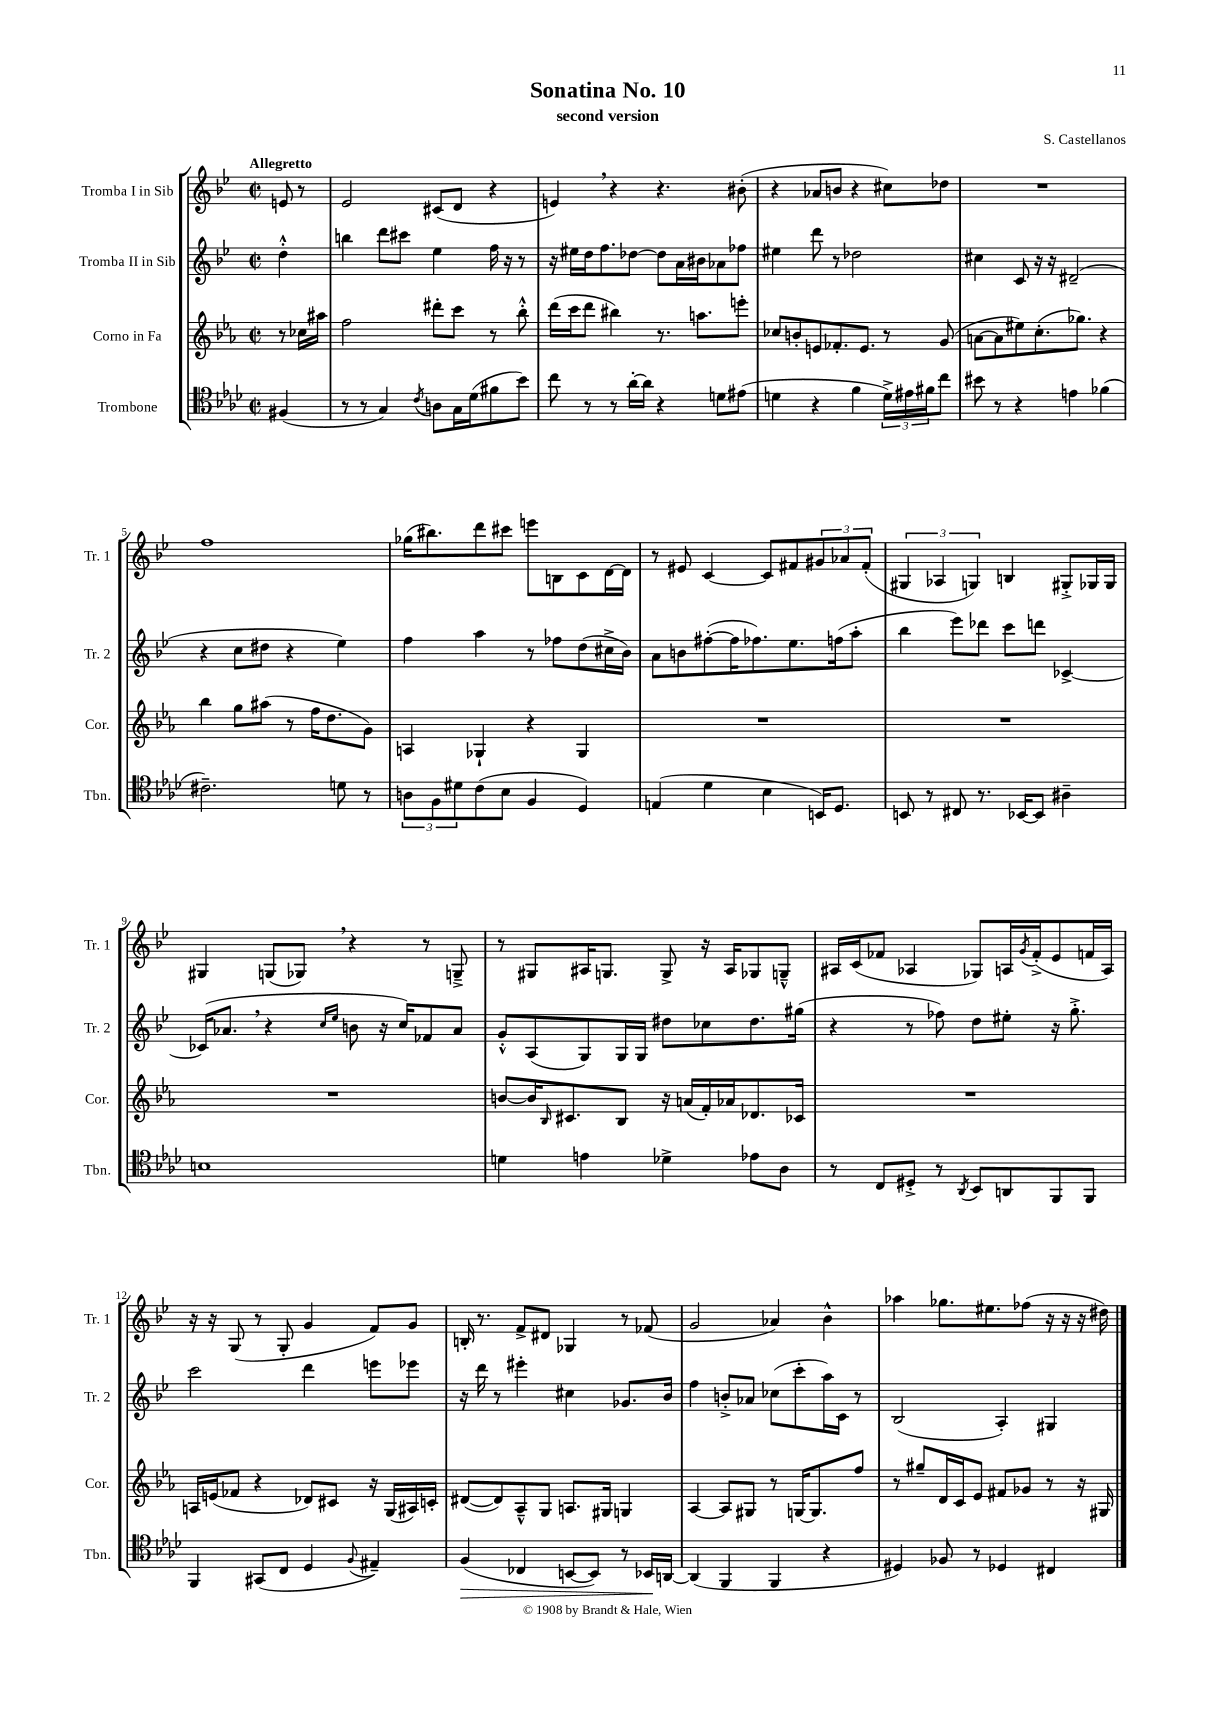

**kern	**dynam	**kern	**kern	**kern
*part4	*part4	*part3	*part2	*part1
*staff4	*staff4	*staff3	*staff2	*staff1
*I"Trombone	*	*I"Corno in Fa	*I"Tromba II in Sib	*I"Tromba I in Sib
*I'Tbn.	*	*I'Cor.	*I'Tr. 2	*I'Tr. 1
*clefC4	*	*clefG2	*clefG2	*clefG2
*k[b-e-a-d-]	*	*k[b-e-a-]	*k[b-e-]	*k[b-e-]
*M2/2	*	*M2/2	*M2/2	*M2/2
*met(c|)	*	*met(c|)	*met(c|)	*met(c|)
=	=	=	=	=
!	!	!	!	!LO:TX:a:B:t=Allegretto
(4F#X/	.	8r	4dd'^^\	8en/
.	.	16cc-X\LL	.	8r
.	.	16aa#X\JJ	.	.
=1	=1	=1	=1	=1
8r	.	2ff\	4bbn\	2e-/
8r	.	.	.	.
4G/)	.	.	8ddd\L	.
.	.	.	8ccc#X\J	.
8qc/	.	.	.	.
8An\L	.	8ddd#X'\L	4ee-\	(8c#X/L
16G\L	.	8ccc\J	.	8d/J
(16d-\J	.	.	.	.
8f#X\	.	8r	16ff\	4r
.	.	.	16r	.
8b-\J)	.	8bb-'^^\	8r	.
=2	=2	=2	=2	=2
8cc\	.	(16ddd\LL	16r	4en,/)
.	.	16ccc\J	16ee#X\LL	.
8r	.	8ddd\J	16dd\J	.
.	.	.	8.ff\	.
8r	.	4bb#X\)	.	4r
[16a-'\LL	.	.	[8dd-X\J	.
16a-\JJ]	.	.	.	.
4r	.	8.r	8dd-\L]	4.r
.	.	.	16a\L	.
.	.	8.aan\L	16b#X\J	.
8dn\L	.	.	8a-X\	.
(8e#X\J	.	8eeen'\J	8ff-X\J	(8b#X'\
=3	=3	=3	=3	=3
4dn\	.	8cc-X/L	4ee#X\	4r
.	.	8bn'/	.	.
4r	.	8en/	8ddd\	8a-X/L
.	.	8.f-X'/	8r	8bn/J
4f\	.	.	2dd-X\	4r
.	.	8.e/J	.	.
24d^\LL)	.	8r	.	8cc#X\L)
24e#X\	.	.	.	.
24f#X\J	.	.	.	.
8cc\J	.	(8g/	.	8dd-X\J
=4	=4	=4	=4	=4
8b#X\	.	[8an\L	4cc#X\	1r
8r	.	8a\]	.	.
4r	.	8ee#X\)	8c/	.
.	.	(8.cc'\	16r	.
.	.	.	16r	.
4en\	.	.	(2d#X~/	.
.	.	8.gg-X\J)	.	.
(4f-X\	.	4r	.	.
!!LO:LB:g=z
=5	=5	=5	=5	=5
2.c#X~\)	.	4bb-\	4r	1ff
.	.	8gg\L	8cc\L	.
.	.	(8aa#X\J	8dd#X\J	.
.	.	8r	4r	.
.	.	16ff\KL	.	.
.	.	8.dd\	.	.
8dn\	.	.	4ee-\)	.
8r	.	8g\J)	.	.
=6	=6	=6	=6	=6
12An\L	.	4An/	4ff\	(16gg-X\KL
.	.	.	.	8.bb#X\)
12F\	.	.	.	.
12d#X\	.	.	.	.
(8c\	.	4G-X`/	4aa\	8ddd\
8B-\J	.	.	.	8ccc#X\J
4F/	.	4r	8r	8eeen\L
.	.	.	8ff-X\L	8Bn\
4D-/)	.	4G-/	(8dd\	8c\
.	.	.	16cc#X^\L	[16d\L
.	.	.	16b-\JJ)	16d\JJ]
=7	=7	=7	=7	=7
(4En/	.	1r	8a\L	8r
.	.	.	8bn\	8e#X/
4d-\	.	.	([8ff#X'\	[4c/
.	.	.	16ff#\K]	.
.	.	.	8.ff-X\)	.
4B-\	.	.	.	8c/L]
.	.	.	8.ee-\	8f#X/
16BBn/KL)	.	.	.	12g#X/
8.D-/J	.	.	(16ffn\k	.
.	.	.	.	12a-X/
.	.	.	8aa'\J	.
.	.	.	.	(12f#'/J
=8	=8	=8	=8	=8
8BBn/	.	1r	4bb-\	6G#X/
8r	.	.	.	.
.	.	.	.	6A-X/
8C#X/	.	.	8eee-\L)	.
.	.	.	.	6Gn/)
8.r	.	.	8ddd-X\J	.
.	.	.	8ccc\L	4Bn/
[16BB-X/KL	.	.	.	.
8BB-/J]	.	.	8dddn\J	.
4A#X~\	.	.	[4c-X^/	8G#X'^/L
.	.	.	.	16G-X/L
.	.	.	.	16G-/JJ
!!LO:LB:g=z
=9	=9	=9	=9	=9
1Bn	.	1r	(16c-X/KL]	4G#X/
.	.	.	8.a-X,/J	.
.	.	.	4r	(8Gn/L
.	.	.	.	8G-X,/J)
.	.	.	16qqcc/LL	.
.	.	.	16qqee-/JJ	.
.	.	.	8bn\	4r
.	.	.	16r	.
.	.	.	16cc/KL)	.
.	.	.	8f-X/	8r
.	.	.	8a-/J	8Gn~^/
=10	=10	=10	=10	=10
4dn\	.	[8bn/L	8g'^^/L	8r
.	.	16b/K]	(8A/	8G#X/L
.	.	16qqB-/	.	.
.	.	8.c#X/	.	.
4en\	.	.	8G/)	16A#X/K
.	.	.	.	8.Gn/J
.	.	8B-/J	16G/L	.
.	.	.	16G/JJ	.
4d-X^\	.	16r	8dd#X\L	8G^/
.	.	(16an/LL	.	.
.	.	16f'/)	8cc-X\	16r
.	.	16a-X/J	.	16A#/KL
8e-X\L	.	8.d-X/	8.dd#\	8G-X/
8A-\J	.	.	.	8Gn~^^/J
.	.	16c-X/Jk	(16gg#X\Jk	.
=11	=11	=11	=11	=11
8r	.	1r	4r	16A#X/LL
.	.	.	.	(16c/J
8C/L	.	.	.	8f-X/J
8D#X'^/J	.	.	8r	4A-X/
8r	.	.	8ff-X\)	.
8qAA-/	.	.	.	.
8BB-/L	.	.	8dd\L	8G-X/L)
8AAn/	.	.	8ee#X'\J	16An/L
.	.	.	.	8qg/
.	.	.	.	(16f-'^/J
8FF/	.	.	16r	8e-/
.	.	.	8.gg'^\	.
8FF/J	.	.	.	16fn/L
.	.	.	.	16A/JJ)
!!LO:LB:g=z
=12	=12	=12	=12	=12
4FF/	.	16An/LL	2ccc\	16r
.	.	(16en/J	.	16r
.	.	8f-X/J	.	(8G/
(8GG#X/L	.	4r	.	8r
8C/J	.	.	.	8G'/
4D-/	.	8d-X/L)	4ddd\	4g/
.	.	8c#X/J	.	.
8qqF/	.	.	.	.
4E#X~/)	.	16r	8eeen\L	8f/L)
.	.	(16G/LL	.	.
.	.	16A#X/)	8eee-X\J	8g/J
.	.	16cn'/JJ	.	.
=13	=13	=13	=13	=13
!	!LO:HP:b	!	!	!
(4F/	>	([8d#X/L	16r	16Bn'/
.	.	.	16ddd\	8.r
.	.	8d#/])	8r	.
4C-X/	.	8A-~^^/	4eee#X'\	8f^/L
.	.	8G/J	.	8d#X/J
[8BBn/L	.	8.An/L	4cc#X\	4G-X/
8BB/J])	.	.	.	.
.	.	16G#X/Jk	.	.
8r	.	4Gn/	8.g-X/L	8r
16BB-X/LL	.	.	.	(8f-X/
[16AAn/JJ	]	.	16b-/Jk	.
=14	=14	=14	=14	=14
(4AA/]	.	[4A-/	4ff\	2g/
4FF/	.	8A-/L]	8bn'^/L	.
.	.	8G#X/J	8a-X/J	.
4FF/	.	8r	(8cc-X\L	4a-X/)
.	.	[16Gn/KL	8ccc'\	.
.	.	8.G/]	.	.
4r	.	.	16aa\L)	4b-^^\
.	.	.	16c\JJ	.
.	.	8ff/J	8r	.
=15	=15	=15	=15	=15
4D#X/)	.	8r	(2B-/	4aa-X\
.	.	8gg#X~/L	.	.
8F-X/	.	16d/L	.	8.gg-X\L
.	.	16c/J	.	.
8r	.	8e-/J	.	.
.	.	.	.	8.ee#X\
4D-X/	.	8f#X/L	4A'/)	.
.	.	8g-X/J	.	(8ff-X\J
4C#X/	.	8r	4G#X/	16r
.	.	.	.	16r
.	.	16r	.	16r
.	.	16G#X/	.	16dd#X\)
==	==	==	==	==
*-	*-	*-	*-	*-
